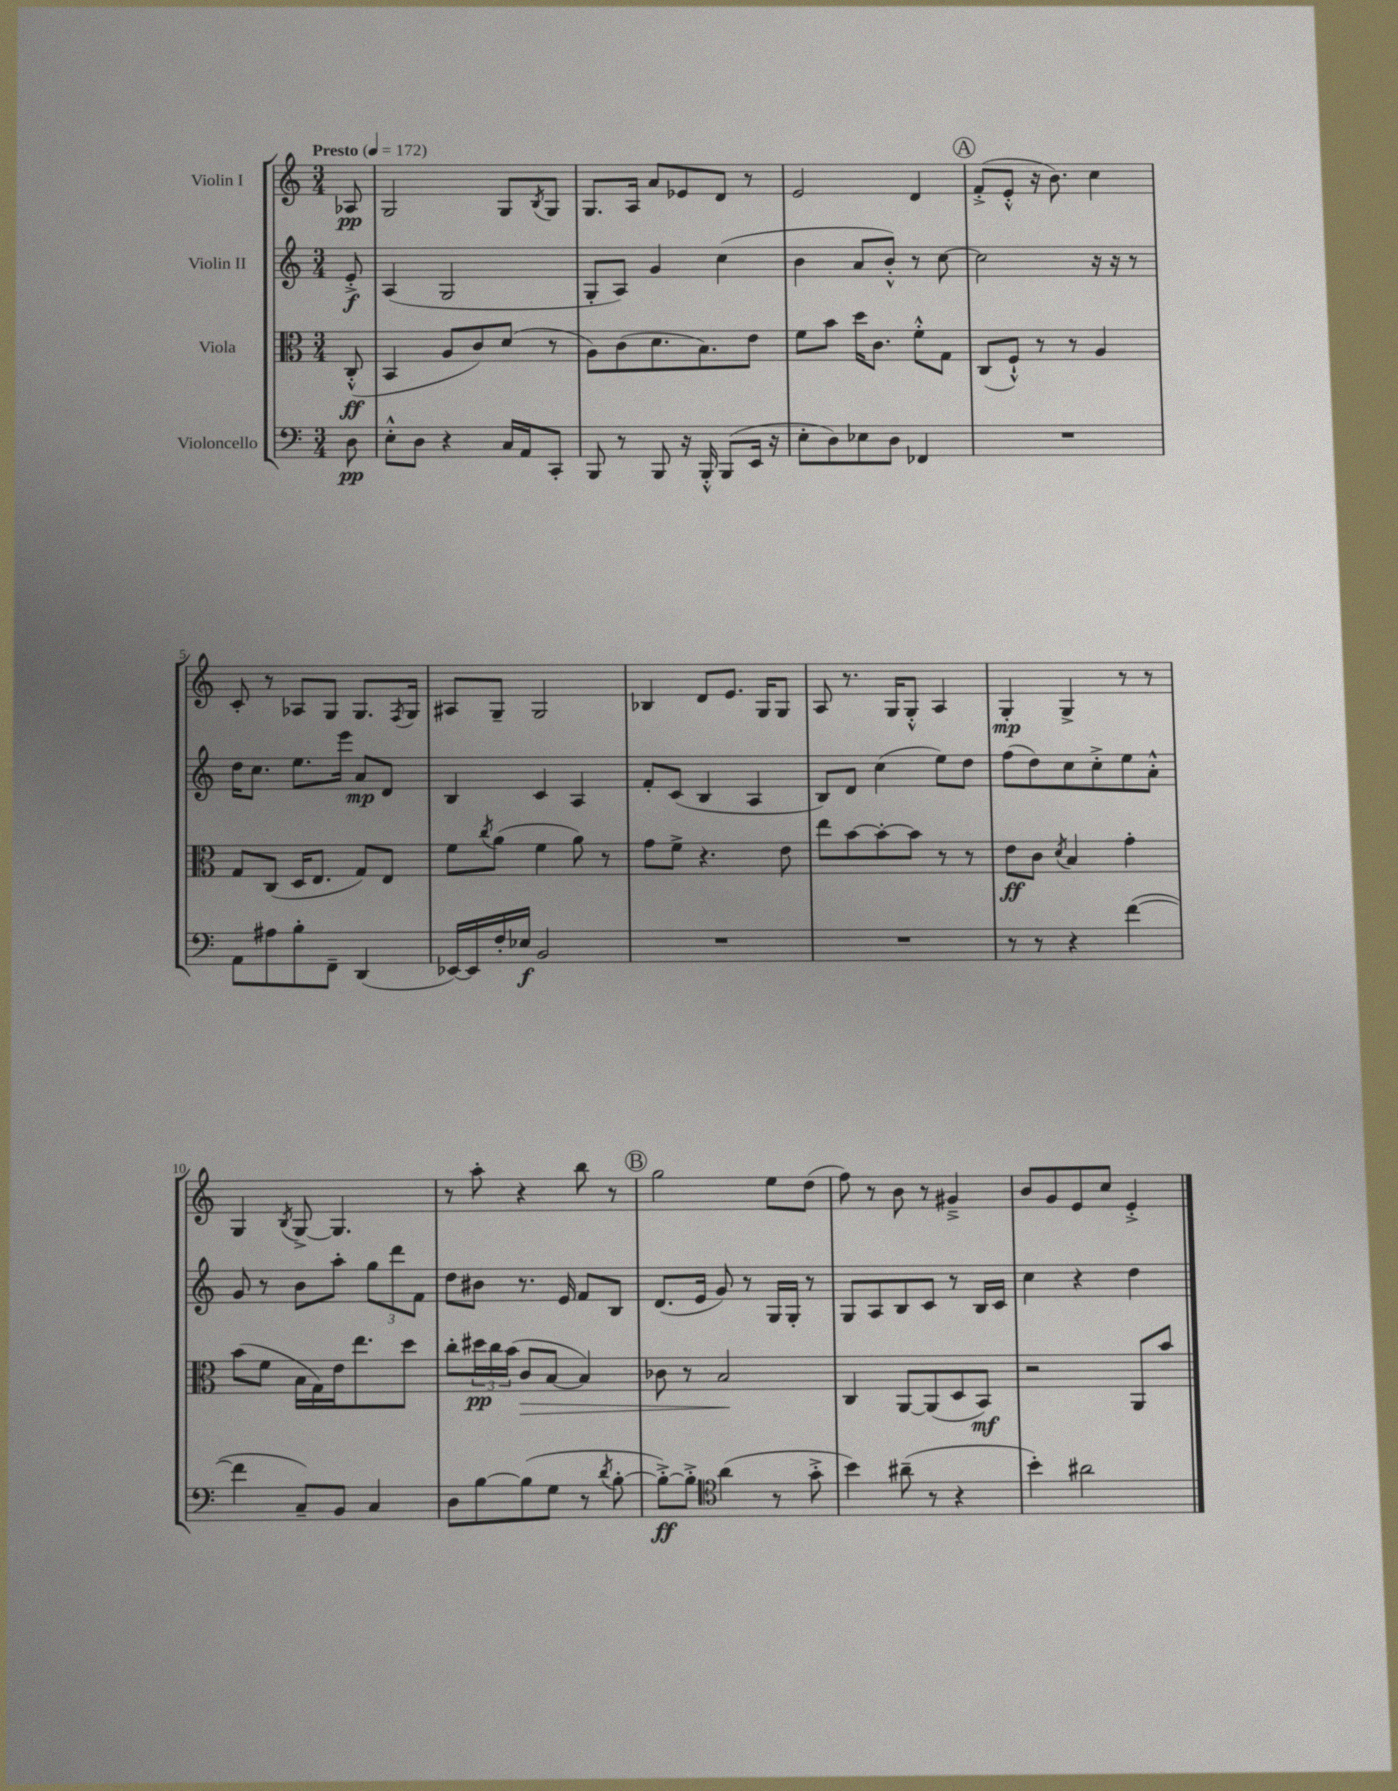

**kern	**kern	**kern	**kern
*staff4	*staff3	*staff2	*staff1
*clefF4	*clefC3	*clefG2	*clefG2
*k[]	*k[]	*k[]	*k[]
*M3/4	*M3/4	*M3/4	*M3/4
*MM172	*MM172	*MM172	*MM172
8D\	(8C'^^/	8e'^/	8A-/
=	=	=	=
8E'^^\L	4BB/	(4A/	2G/
8D\J	.	.	.
4r	8A/L	2G/	.
.	8c/)	.	.
16C/LL	(8d/J	.	8G/L
16AA/J	.	.	.
.	.	.	8qB/
8CC'/J	8r	.	8G/J
=	=	=	=
8BBB/	8A\L)	8G'/L	8.G/L
8r	(8c\	8A/J)	.
.	.	.	16A/Jk
8BBB/	8.d\	4g/	8a/L
16r	.	.	8e-/
16BBB'^^/	8.B\)	.	.
(8BBB/L	.	(4cc\	8d/J
16EE/Jk	8e\J	.	8r
16r	.	.	.
=	=	=	=
8E'\L	8f\L	4b\	2e/
8D\)	8b\J	.	.
8E-\	16dd\LK	8a/L	.
.	8.c\J	.	.
8D\J	.	8b'^^/J)	.
4FF-/	8f'^^\L	8r	4d/
.	8G\J	[8cc\	.
=	=	=	=
2.r	(8C/L	2cc\]	(8f'^/L
.	8F`^^/J)	.	8e'^^/J
.	8r	.	16r
.	.	.	8.b\)
.	8r	.	.
.	4A/	16r	4cc\
.	.	16r	.
.	.	8r	.
=	=	=	=
8AA\L	8G/L	16dd\LK	8c'/
.	.	8.cc\J	.
8A#\	(8C/J	.	8r
8B'\	16D/LK	8.ee\L	8A-/L
.	8.E/J	.	.
8FF~\J	.	.	8G/J
.	.	16eee\Jk	.
(4DD/	8G/L)	8a/L	8.G/L
.	8E/J	8d/J	.
.	.	.	8qF/
.	.	.	16G/Jk
=	=	=	=
[16EE-/LL)	8f\L	4B/	8A#/L
16EE-/]	.	.	.
.	8qcc/	.	.
16F'/	(8a\J	.	8G~/J
16E-/JJ	.	.	.
2BB/	4f\	4c/	2G/
.	8a\)	4A/	.
.	8r	.	.
=	=	=	=
2.r	8g\L	8f'/L	4B-/
.	8f^\J	(8c/J	.
.	4.r	4B/	8d/L
.	.	.	8.e/J
.	.	4A/	.
.	.	.	16G/LK
.	8e\	.	8G/J
=	=	=	=
2.r	8ee\L	8B/L)	8A/
.	[8b\	8d/J	8.r
.	8b'\_	(4cc\	.
.	.	.	16G/LK
.	8b\]J	.	8G'^^/J
.	8r	8ee\L)	4A/
.	8r	8dd\J	.
=	=	=	=
8r	8e\L	(8ff\L	4G'/
8r	8c\J	8dd\)	.
.	8qd/	.	.
4r	4B/	8cc\	4G^/
.	.	8cc'^\	.
([4f\	4g'\	8ee\	8r
.	.	8a'^^\J	8r
=	=	=	=
4f\]	(8b\L	8g/	4G/
.	8f\J	8r	.
.	.	.	8qB/
8C~/L)	16B\LL	8b\L	[8G^/
.	16G\)	.	.
8BB/J	16e\J	8aa'\J	4.G/]
.	8.ee\	.	.
4C/	.	12gg\L	.
.	.	12ddd\	.
.	8dd\J	.	.
.	.	12f\J	.
=	=	=	=
8D\L	8cc'\L	8dd\L	8r
[8B\	24dd#\L	8b#\J	8aa'\
.	24cc\	.	.
.	(24b\JJ	.	.
(8B\]	8c/L	8.r	4r
8G\J	[8B/J	.	.
.	.	16e/	.
8r	4B/])	8f/L	8bb\
8qd/	.	.	.
[8B'\	.	8B/J	8r
=	=	=	=
8B'^\_L)	8c-\	(8.d/L	2gg\
8B'^\]J	8r	.	.
.	.	16e/Jk	.
*clefC4	*	*	*
(4a\	2B/	8g/)	.
.	.	8r	.
8r	.	16G/LL	8ee\L
.	.	16G'/JJ	.
8g'^\	.	8r	(8dd\J
=	=	=	=
4b\)	4C/	8G/L	8ff\)
.	.	8A/	8r
(8a#~\	[8AA/L	8B/	8b\
8r	(8AA/]	8c/J	8r
4r	8D/	8r	4g#~^/
.	8BB/J)	16B/LL	.
.	.	16c/JJ	.
=	=	=	=
4b'\)	2r	4cc\	8b/L
.	.	.	8g/
2a#\	.	4r	8e/
.	.	.	8cc/J
.	8AA/L	4dd\	4e'^/
.	8b/J	.	.
==	==	==	==
*-	*-	*-	*-
